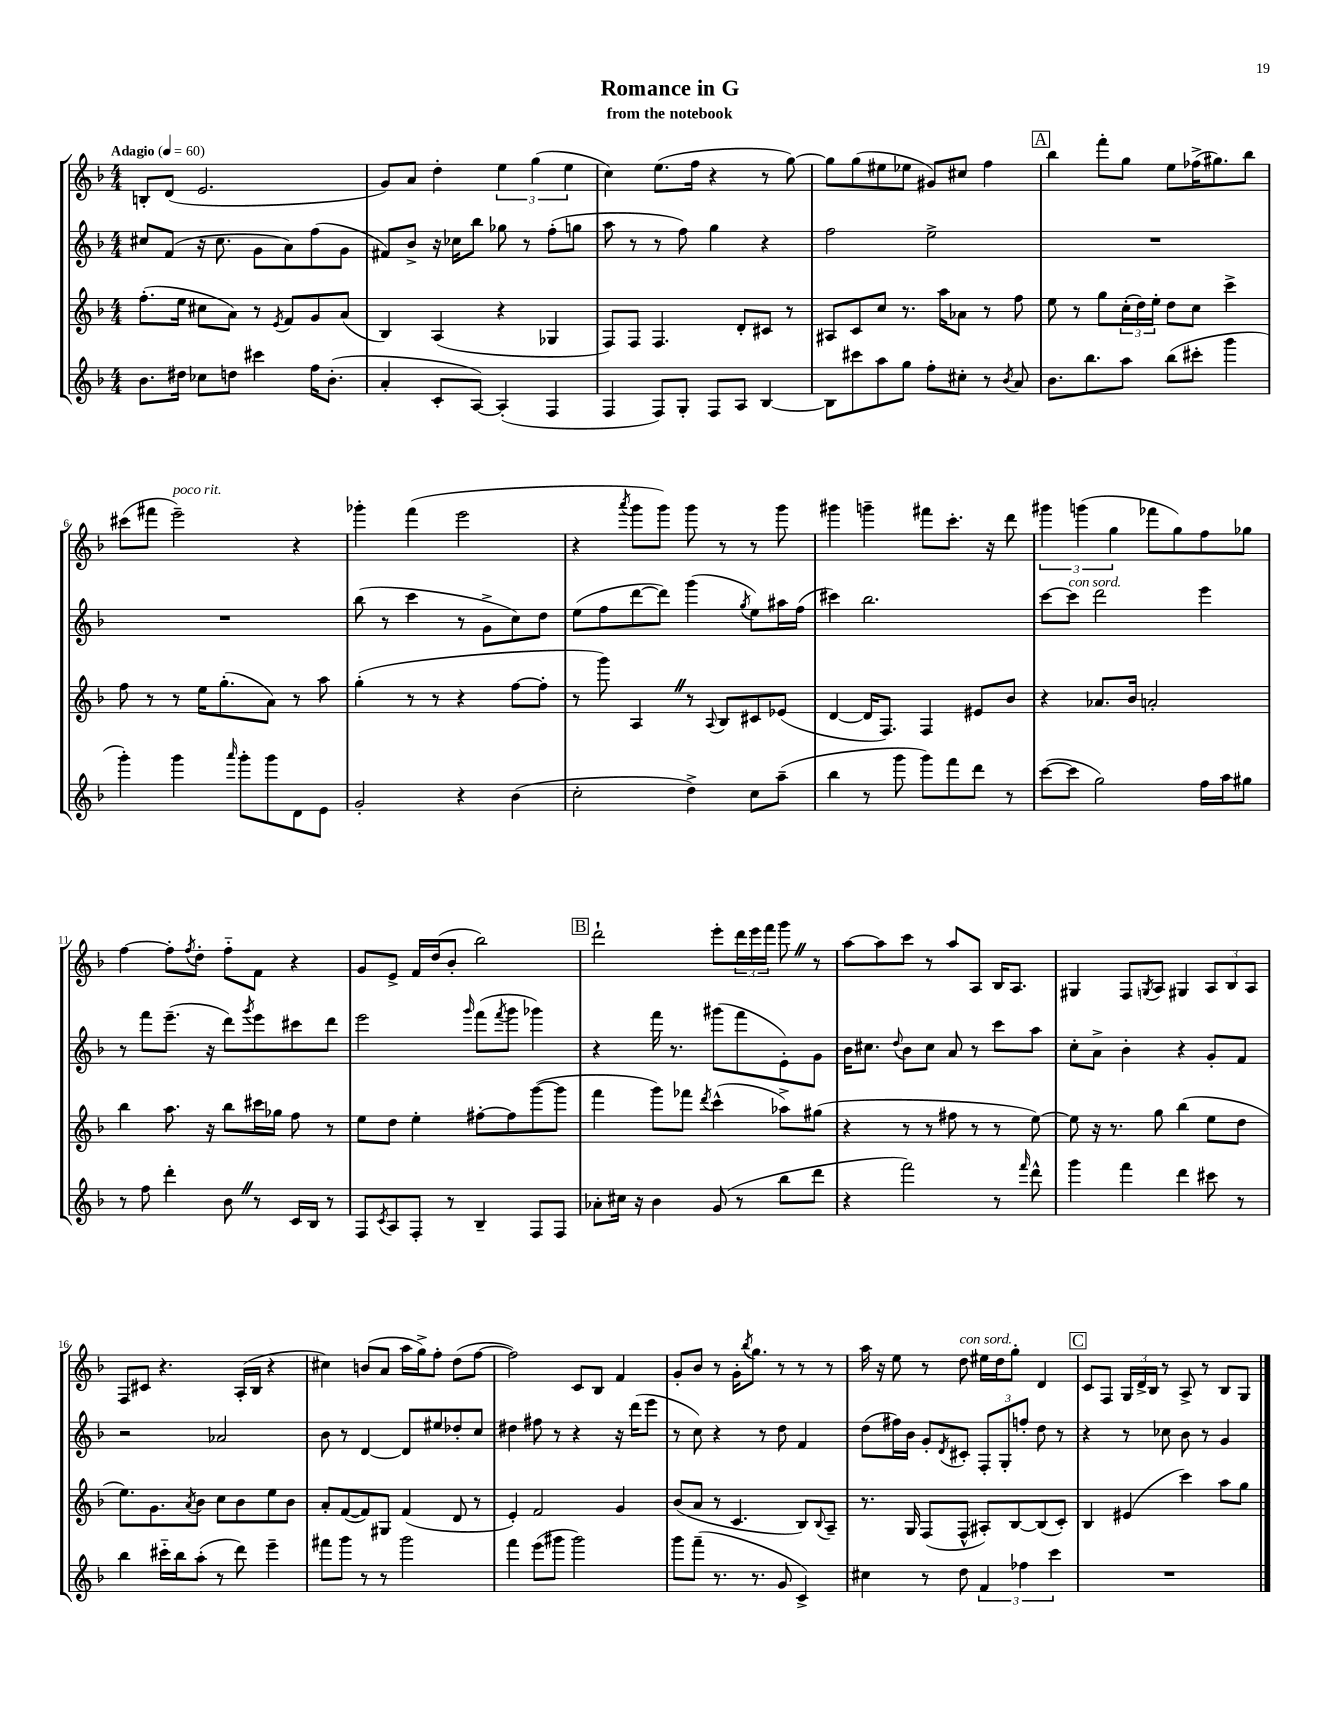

**kern	**kern	**kern	**kern
*part4	*part3	*part2	*part1
*staff4	*staff3	*staff2	*staff1
*clefG2	*clefG2	*clefG2	*clefG2
*k[b-]	*k[b-]	*k[b-]	*k[b-]
*M4/4	*M4/4	*M4/4	*M4/4
*MM60	*MM60	*MM60	*MM60
=1	=1	=1	=1
!	!	!	!LO:TX:a:B:t=Adagio
8.b-\L	(8.ff'\L	8cc#X/L	8Bn'/L
.	.	(8f/J	(8d/J
16dd#X\Jk	16ee\Jk	.	.
8cc-X\L	8cc#X\L	16r	2.e/
.	.	8.cc#\	.
8ddn\J	8a\J)	.	.
4ccc#X\	8r	8g\L	.
.	8qe/	.	.
.	8f/L	8a\)	.
16ff\KL	8g/	(8ff\	.
(8.b-'\J	.	.	.
.	(8a/J	8g\J	.
=2	=2	=2	=2
4a'/	4B-/)	8f#X/L)	8g/L)
.	.	8b-^/J	8a/J
8c'/L	(4A/	16r	4dd'\
.	.	16cc-X\KL	.
[8A/J)	.	8bb-\J	.
(4A'/]	4r	8gg-X\	6ee\
.	.	8r	.
.	.	.	(6gg\
4F/	4G-X/	(8ff'\L	.
.	.	.	6ee\
.	.	8ggn\J	.
=3	=3	=3	=3
4F/	8F/L)	8aa\	4cc\)
.	8F/J	8r	.
8F/L)	4.F/	8r	(8.ee\L
8G'/J	.	8ff\)	.
.	.	.	16ff\Jk
8F/L	.	4gg\	4r
8A/J	8d'/L	.	.
[4B-/	8c#X/J	4r	8r
.	8r	.	[8gg\)
=4	=4	=4	=4
8B-\L]	8A#X/L	2ff\	8gg\L]
8ccc#X\	8c/	.	(8gg\
8aa\	8cc/J	.	8ee#X\
8gg\J	8.r	.	8ee-X\J
8ff'\L	.	2ee^\	8g#X/L)
.	16aa\KL	.	.
8cc#X'\J	8a-X\J	.	8cc#X/J
8r	8r	.	4ff\
8qb-/	.	.	.
8a/	8ff\	.	.
!!LO:REH:place=s1:t=A
=5	=5	=5	=5
8.b-\L	8ee\	1r	4bb-\
.	8r	.	.
8.bb-\	.	.	.
.	8gg\L	.	8fff'\L
8aa\J	(24cc'\L	.	8gg\J
.	24dd\)	.	.
.	24ee'\JJ	.	.
(8bb-\L	8dd\L	.	8ee\L
8ccc#X'\J	8cc\J	.	(16ff-X^\K
.	.	.	8.gg#X\)
4ggg\	4ccc^\	.	.
.	.	.	8bb-\J
!!LO:LB:g=z
=6	=6	=6	=6
4ggg'\)	8ff\	1r	(8ccc#X\L
.	8r	.	8fff#X\J
!	!	!	!LO:TX:a:i:t=poco rit.
4ggg\	8r	.	2eee~\)
.	16ee\KL	.	.
.	(8.gg'\	.	.
16qqaaa/	.	.	.
8ggg'\L	.	.	.
8ggg\	8a\J)	.	.
8d\	8r	.	4r
8e\J	8aa\	.	.
=7	=7	=7	=7
2g'/	(4gg'\	(8bb-\	4ggg-X'\
.	.	8r	.
.	8r	4ccc\	(4fff\
.	8r	.	.
4r	4r	8r	2eee\
.	.	8g^\L	.
(4b-\	[8ff\L	8cc\)	.
.	8ff'\J]	8dd\J	.
=8	=8	=8	=8
2cc'\	8r	(8ee\L	4r
.	8ggg\)	8ff\	.
.	.	.	8qaaa/
.	4AZ/	[8ddd\	8ggg\L
.	.	8ddd\J])	8ggg\J)
4dd^\)	8r	(4ggg\	8ggg\
.	8qqA/	.	.
.	8B-/L	.	8r
.	.	8qgg/	.
8cc\L	8c#X/	8ee\L)	8r
(8aa~\J	(8e-X/J	16aa#X\L	8ggg\
.	.	(16ff\JJ	.
=9	=9	=9	=9
4bb-\	[4d/	4ccc#X\)	4ggg#X\
8r	16d/KL]	2.bb-\	4gggn~\
.	8.F/J)	.	.
8ggg\	.	.	.
8ggg\L)	4F/	.	8fff#X\L
8fff\	.	.	8.ccc'\J
8ddd\J	8e#X/L	.	.
.	.	.	16r
8r	8b-/J	.	8ddd\
=10	=10	=10	=10
([8ccc\L	4r	[8ccc\L	6ggg#X\
!	!	!LO:TX:a:i:t=con sord.	!
8ccc\J]	.	8ccc\J]	.
.	.	.	(6gggn\
2gg\)	8.a-X/L	2ddd\	.
.	.	.	6gg\
.	16b-/Jk	.	.
.	2an'/	.	8fff-X\L
.	.	.	8gg\)
16ff\LL	.	4eee\	8ff\
16aa\J	.	.	.
8gg#X\J	.	.	8gg-X\J
!!LO:LB:g=z
=11	=11	=11	=11
8r	4bb-\	8r	[4ff\
8ff\	.	8fff\L	.
4ddd'\	8.aa\	(8.eee~\J	8ff'\L]
.	.	.	8qff/
.	.	.	8dd'\J
.	16r	16r	.
8b-Z\	8bb-\L	8ddd\L)	8ff\L
.	.	8qggg/	.
8r	16ccc#X\L	8eee\	8f\J
.	16gg-X\JJ	.	.
16c/LL	8ff\	8ccc#X\	4r
16B-/JJ	.	.	.
8r	8r	8ddd\J	.
=12	=12	=12	=12
8F/L	8ee\L	2eee\	8g/L
8qc/	.	.	.
8A/	8dd\J	.	8e^/J
8F'/J	4ee'\	.	16f/LL
.	.	.	(16dd/J
8r	.	.	8b-'/J
.	.	16qqggg/	.
4B-~/	[8ff#X'\L	(8fff\L	2bb-\)
.	.	8qfff/	.
.	8ff#\]	8ggg\J	.
8F/L	([8ggg\	4ggg-X\)	.
8F/J	8ggg\J]	.	.
!!LO:REH:place=s1:t=B
=13	=13	=13	=13
8a-X'\L	4fff\	4r	2ddd`\
16cc#X\Jk	.	.	.
16r	.	.	.
4b-\	8ggg\L)	16fff\	.
.	.	8.r	.
.	8fff-X\J	.	.
.	8qddd/	.	.
(8g/	(4ccc^^\	(8ggg#X\L	8eee'\L
8r	.	8fff\	24ddd\L
.	.	.	24eee\
.	.	.	24fff\JJ
8bb-\L	8aa-X^\L)	8e'\)	8gggZ\
8ddd\J	(8gg#X\J	8g\J	8r
=14	=14	=14	=14
4r	4r	16b-\KL	[8aa\L
.	.	8.cc#X\J	.
.	.	.	8aa\]
.	.	8qqdd/	.
2fff\)	8r	8b-\L	8ccc\J
.	8r	8cc#\J	8r
.	8ff#X\	8a/	8aa/L
.	8r	8r	8A/J
8r	8r	8ccc\L	16B-/KL
.	.	.	8.A/J
16qqfff/	.	.	.
8ddd^^\	[8ee\)	8aa\J	.
=15	=15	=15	=15
4ggg\	8ee\]	8cc'\L	4G#X/
.	16r	8a^\J	.
.	8.r	.	.
4fff\	.	4b-'\	8F/L
.	.	.	8qGn/
.	8gg\	.	8A/J
4ddd\	(4bb-\	4r	4G#X/
8ccc#X\	8ee\L	8g'/L	12A/L
.	.	.	12B-/
8r	8dd\J	8f/J	.
.	.	.	12A/J
!!LO:LB:g=z
=16	=16	=16	=16
4bb-\	8.ee\L)	2r	8F/L
.	.	.	8c#X/J
.	8.g\	.	.
16ccc#X\LL	.	.	4.r
16bb-\J	.	.	.
.	8qa/	.	.
(8aa'\J	8b-\J	.	.
8r	8cc\L	2a-X/	.
8ddd\)	8b-\	.	(16A'/LL
.	.	.	16B-/JJ
4eee~\	8ee\	.	4r
.	8b-\J	.	.
=17	=17	=17	=17
8fff#X\L	8a'/L	8b-\	4cc#X\)
8ggg\J	([8f/	8r	.
8r	8f/])	[4d/	(8bn/L
8r	8G#X/J	.	8a/J
2ggg\	(4f/	8d/L]	16aa\LL
.	.	.	16gg^\J)
.	.	8ee#X/	8ff'\J
.	8d/	8dd-X'/	(8dd\L
.	8r	8cc/J	[8ff\J
=18	=18	=18	=18
4fff\	4e'/)	4dd#X\	2ff\])
(8eee\L	2f/	8ff#X\	.
8ggg#X\J	.	8r	.
2ggg#\)	.	4r	8c/L
.	.	.	8B-/J
.	4g/	16r	4f/
.	.	(16ddd\KL	.
.	.	8eee\J	.
=19	=19	=19	=19
8ggg\L	(8b-/L	8r	8g'/L
(8fff~\J	8a/J	8cc\)	8b-/J
8.r	8r	4r	8r
.	4.c/	.	16g'\KL
.	.	.	8qbb-/
8.r	.	.	8.gg\J
.	.	8r	.
8g/	.	8dd\	8r
4c^/)	8B-/L)	4f/	8r
.	8qqB-/	.	.
.	8A~/J	.	8r
=20	=20	=20	=20
4cc#X\	8.r	(8dd\L	16aa\
.	.	.	16r
.	.	16ff#X\L)	8ee\
.	16G/	16b-\JJ	.
8r	(8F/L	8g'/L	8r
.	.	8qd/	.
!	!	!	!LO:TX:a:i:t=con sord.
8dd\	8F^^/J	8c#X'/J	8dd\
6f/	8A#X'/L)	12F'/L	16ee#X\LL
.	.	.	16dd\J
.	.	12G'/	.
.	[8B-/	.	8gg'\J
6ff-X\	.	12ffn'/J	.
.	(8B-/]	8dd\	4d/
6ccc\	.	.	.
.	8c'/J)	8r	.
!!LO:REH:place=s1:t=C
=21	=21	=21	=21
1r	4B-/	4r	8c/L
.	.	.	8F/J
.	(4e#X/	8r	24G/LL
.	.	.	24d^/
.	.	.	24B-/JJ
.	.	8cc-X\	8r
.	4ccc\)	8b-\	8A^/
.	.	8r	8r
.	8aa\L	4g/	8B-/L
.	8gg\J	.	8G/J
==	==	==	==
*-	*-	*-	*-
